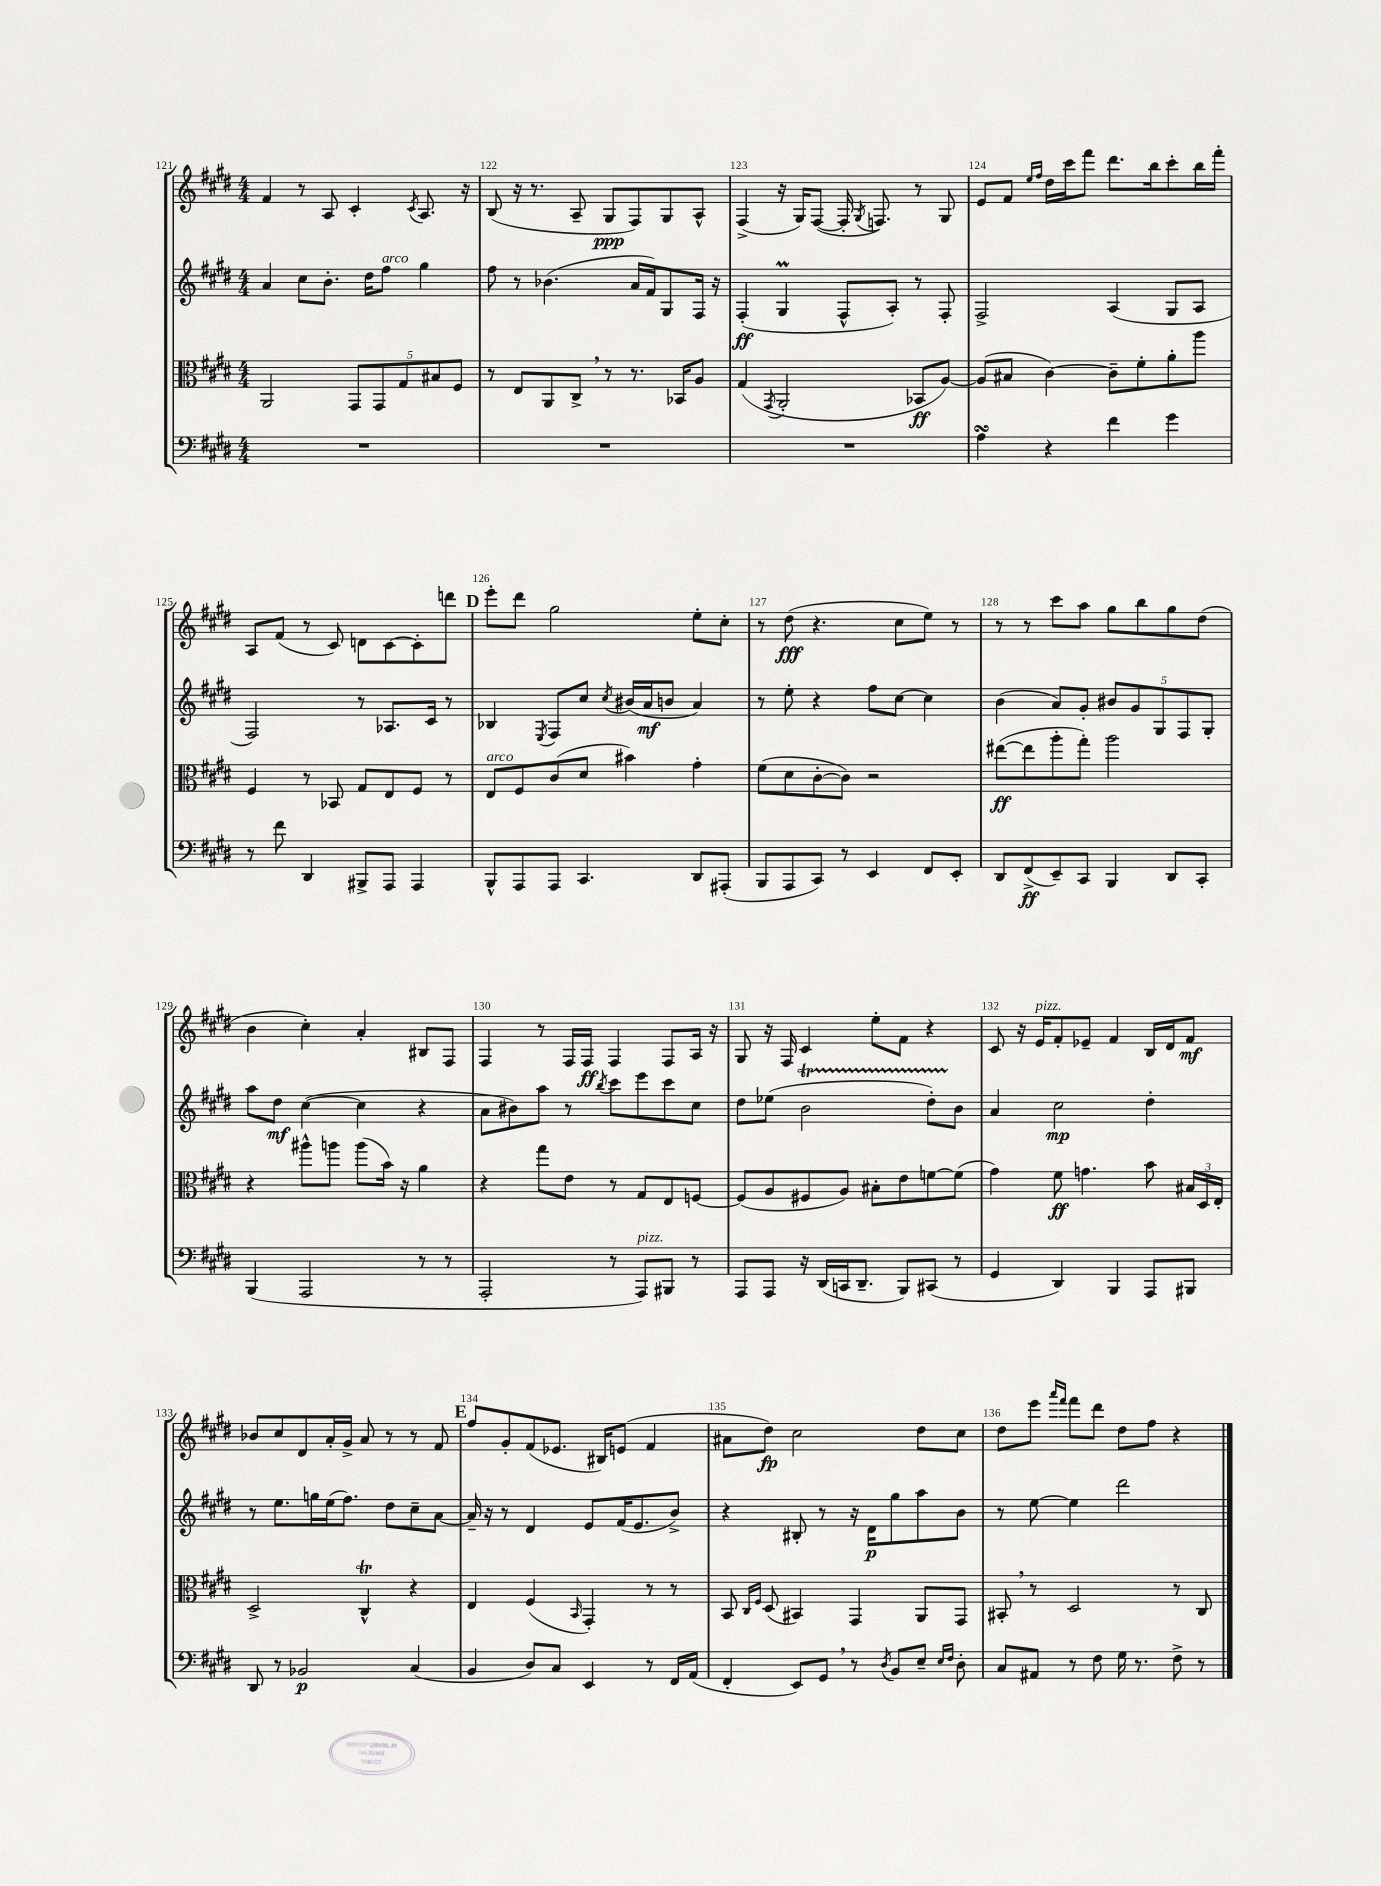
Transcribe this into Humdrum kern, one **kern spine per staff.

**kern	**dynam	**kern	**dynam	**kern	**dynam	**kern	**dynam
*part4	*part4	*part3	*part3	*part2	*part2	*part1	*part1
*staff4	*staff4	*staff3	*staff3	*staff2	*staff2	*staff1	*staff1
*clefF4	*	*clefC3	*	*clefG2	*	*clefG2	*
*k[f#c#g#d#]	*	*k[f#c#g#d#]	*	*k[f#c#g#d#]	*	*k[f#c#g#d#]	*
*M4/4	*	*M4/4	*	*M4/4	*	*M4/4	*
=121	=121	=121	=121	=121	=121	=121	=121
1r	.	2AA/	.	4a/	.	4f#/	.
.	.	.	.	8cc#\L	.	8r	.
.	.	.	.	8.b'\J	.	8A/	.
.	.	10GG#/L	.	.	.	4c#'/	.
.	.	.	.	16dd#\KL	.	.	.
.	.	10GG#/	.	.	.	.	.
!	!	!	!	!LO:TX:a:i:t=arco	!	!	!
.	.	.	.	8ff#\J	.	.	.
.	.	10G#/	.	.	.	.	.
.	.	.	.	.	.	8qc#/	.
.	.	.	.	4gg#\	.	8.A/	.
.	.	10B#X/	.	.	.	.	.
.	.	10F#/J	.	.	.	.	.
.	.	.	.	.	.	16r	.
=122	=122	=122	=122	=122	=122	=122	=122
1r	.	8r	.	8ff#\	.	(8B/	.
.	.	8E/L	.	8r	.	16r	.
.	.	.	.	.	.	8.r	.
.	.	8AA/	.	(4.b-X\	.	.	.
.	.	8C#^,/J	.	.	.	8A~/	.
.	.	8r	.	.	.	8G#/L	ppp
.	.	8.r	.	16a/LL	.	8F#/)	.
.	.	.	.	16f#/J)	.	.	.
.	.	.	.	8G#/	.	8G#/	.
.	.	16BB-X/KL	.	.	.	.	.
.	.	8A/J	.	16F#/Jk	.	8A^^/J	.
.	.	.	.	16r	.	.	.
=123	=123	=123	=123	=123	=123	=123	=123
1r	.	(4G#/	.	(4F#'/	ff	(4F#^/	.
.	.	8qGG#/	.	.	.	.	.
.	.	2AA'/	.	4G#m/	.	16r	.
.	.	.	.	.	.	16G#/KL)	.
.	.	.	.	.	.	([8F#/J	.
.	.	.	.	8F#^^/L	.	16F#'/]	.
.	.	.	.	.	.	8qG#/	.
.	.	.	.	.	.	8.Fn/)	.
.	.	.	.	8A'/J)	.	.	.
.	.	8BB-X/L	ff	8r	.	8r	.
.	.	[8A/J)	.	8F#'/	.	8G#/	.
=124	=124	=124	=124	=124	=124	=124	=124
4AsSSs\	.	(8A/L]	.	2F#^/	.	8e/L	.
.	.	8B#X/J	.	.	.	8f#/J	.
.	.	.	.	.	.	16qqee/LL	.
.	.	.	.	.	.	16qqff#/JJ	.
4r	.	[4c#\)	.	.	.	16dd#\LL	.
.	.	.	.	.	.	16ccc#\J	.
.	.	.	.	.	.	8fff#\J	.
4f#\	.	8c#~\L]	.	(4A/	.	8.ddd#\L	.
.	.	8f#'\	.	.	.	.	.
.	.	.	.	.	.	16bb\k	.
4g#\	.	8a'\	.	8G#/L	.	8ccc#'\	.
.	.	8aa\J	.	8A/J	.	16bb\L	.
.	.	.	.	.	.	16fff#'\JJ	.
!!LO:LB:g=z
=125	=125	=125	=125	=125	=125	=125	=125
8r	.	4F#/	.	2F#/)	.	8A/L	.
8f#\	.	.	.	.	.	(8f#/J	.
4DD#/	.	8r	.	.	.	8r	.
.	.	8BB-X/	.	.	.	8c#/)	.
8BBB#X^/L	.	8G#/L	.	8r	.	8dn\L	.
8AAA/J	.	8E/	.	8.A-X/L	.	[8c#\	.
4AAA/	.	8F#/J	.	.	.	8c#'\]	.
.	.	.	.	16c#/Jk	.	.	.
.	.	8r	.	8r	.	8dddn\J	.
!!LO:REH:place=s1:t=D
=126	=126	=126	=126	=126	=126	=126	=126
!	!	!LO:TX:a:i:t=arco	!	!	!	!	!
8BBB^^/L	.	8E/L	.	4B-X/	.	8eee'\L	.
8AAA/	.	8F#/	.	.	.	8ddd#\J	.
.	.	.	.	8qE/	.	.	.
8AAA/J	.	(8c#/	.	8F#/L	.	2gg#\	.
4.CC#/	.	8d#/J	.	8cc#/J	.	.	.
.	.	.	.	8qcc#/	.	.	.
.	.	4b#X\)	.	(16b#X/LL	.	.	.
.	.	.	.	16a/J	mf	.	.
.	.	.	.	8bn/J	.	.	.
8DD#/L	.	4g#'\	.	4a/)	.	8ee'\L	.
(8AAA#X'/J	.	.	.	.	.	8cc#'\J	.
=127	=127	=127	=127	=127	=127	=127	=127
8BBB/L	.	(8f#\L	.	8r	.	8r	.
8AAA/	.	8d#\	.	8ee'\	.	(8dd#\	fff
8CC#/J)	.	[8c#'\	.	4r	.	4.r	.
8r	.	8c#\J])	.	.	.	.	.
4EE/	.	2r	.	8ff#\L	.	.	.
.	.	.	.	[8cc#\J	.	8cc#\L	.
8FF#/L	.	.	.	4cc#\]	.	8ee\J)	.
8EE'/J	.	.	.	.	.	8r	.
=128	=128	=128	=128	=128	=128	=128	=128
8DD#/L	.	([8ee#X\L	ff	(4b\	.	8r	.
(8FF#^/	ff	8ee#\]	.	.	.	8r	.
8EE~/)	.	8aa'\	.	8a/L)	.	8ccc#\L	.
8CC#/J	.	8gg#'\J)	.	8g#'/J	.	8aa\J	.
4BBB/	.	2aa\	.	10b#X/L	.	8gg#\L	.
.	.	.	.	10g#/	.	.	.
.	.	.	.	.	.	8bb\	.
.	.	.	.	10G#/	.	.	.
8DD#/L	.	.	.	.	.	8gg#\	.
.	.	.	.	10F#/	.	.	.
8CC#'/J	.	.	.	.	.	(8dd#\J	.
.	.	.	.	10G#'/J	.	.	.
!!LO:LB:g=z
=129	=129	=129	=129	=129	=129	=129	=129
(4BBB/	.	4r	.	8aa\L	.	4b\	.
.	.	.	.	8dd#\J	mf	.	.
2AAA/	.	8aa#X^^\L	.	([4cc#\	.	4cc#'\)	.
.	.	8aan\J	.	.	.	.	.
.	.	(8aa\L	.	4cc#\]	.	4a'/	.
.	.	16b\Jk)	.	.	.	.	.
.	.	16r	.	.	.	.	.
8r	.	4a\	.	4r	.	8B#X/L	.
8r	.	.	.	.	.	8F#/J	.
=130	=130	=130	=130	=130	=130	=130	=130
2AAA'/	.	4r	.	8a\L	.	4F#/	.
.	.	.	.	8b#X\)	.	.	.
.	.	8gg#\L	.	8aa\J	.	8r	.
.	.	8e\J	.	8r	.	16F#/LL	.
.	.	.	.	.	.	16F#/JJ	ff
.	.	.	.	8qbb/	.	.	.
8r	.	8r	.	8ccc#\L	.	4F#/	.
!LO:TX:a:i:t=pizz.	!	!	!	!	!	!	!
8AAA/L)	.	8G#/L	.	8eee\	.	.	.
8BBB#X/J	.	8E/	.	8ccc#\	.	8F#/L	.
8r	.	[8Fn/J	.	8cc#\J	.	16A/Jk	.
.	.	.	.	.	.	16r	.
=131	=131	=131	=131	=131	=131	=131	=131
8AAA/L	.	(8F/L]	.	8dd#\L	.	8G#/	.
8AAA/J	.	8A/	.	(8ee-X\J	.	16r	.
.	.	.	.	.	.	16F#/	.
16r	.	8F#X/	.	2bT\	.	4c#/	.
(16DD#/LL	.	.	.	.	.	.	.
16CCn/J	.	8A/J)	.	.	.	.	.
8.DD#~/J	.	.	.	.	.	.	.
.	.	8B#X'\L	.	.	.	8ee'\L	.
8BBB/L)	.	8e\	.	.	.	8f#\J	.
(8CC#X/J	.	[8fn\	.	8dd#TTT'\L)	.	4r	.
8r	.	(8f\J]	.	8b\J	.	.	.
=132	=132	=132	=132	=132	=132	=132	=132
4GG#/	.	4g#\)	.	4a/	.	8c#/	.
.	.	.	.	.	.	16r	.
!	!	!	!	!	!	!LO:TX:a:i:t=pizz.	!
.	.	.	.	.	.	16e/KL	.
4DD#/)	.	8f#\	ff	2cc#\	mp	8f#'/	.
.	.	4.gn\	.	.	.	8e-X~/J	.
4BBB/	.	.	.	.	.	4f#/	.
8AAA/L	.	8b\	.	4dd#'\	.	16B/LL	.
.	.	.	.	.	.	16d#/J	.
8BBB#X/J	.	24B#X/LL	.	.	.	8f#/J	mf
.	.	24D#/	.	.	.	.	.
.	.	24E'/JJ	.	.	.	.	.
!!LO:LB:g=z
=133	=133	=133	=133	=133	=133	=133	=133
8DD#/	.	2D#^/	.	8r	.	8b-X/L	.
8r	.	.	.	8.ee\L	.	8cc#/	.
2BB-X/	p	.	.	.	.	8d#/	.
.	.	.	.	16ggn\L	.	.	.
.	.	.	.	(16ee\J	.	16a'/L	.
.	.	.	.	8.ff#\J)	.	16g#^/JJ	.
.	.	4C#T^^/	.	.	.	8a/	.
.	.	.	.	8dd#\L	.	8r	.
(4C#/	.	4r	.	8cc#~\	.	8r	.
.	.	.	.	[8a\J	.	8f#/	.
!!LO:REH:place=s1:t=E
=134	=134	=134	=134	=134	=134	=134	=134
4BB/	.	4E/	.	16a~/]	.	8ff#/L	.
.	.	.	.	16r	.	.	.
.	.	.	.	8r	.	8g#'/	.
8D#/L)	.	(4F#/	.	4d#/	.	(8f#/	.
8C#/J	.	.	.	.	.	8.e-X/J	.
.	.	16qqBB/	.	.	.	.	.
4EE/	.	4GG#'/)	.	8e/L	.	.	.
.	.	.	.	.	.	16B#X/KL)	.
.	.	.	.	(16f#/K	.	(8en/J	.
.	.	.	.	8.e/	.	.	.
8r	.	8r	.	.	.	4f#/	.
16FF#/LL	.	8r	.	8b^/J)	.	.	.
(16AA/JJ	.	.	.	.	.	.	.
=135	=135	=135	=135	=135	=135	=135	=135
4FF#'/	.	8BB/	.	4r	.	8a#X\L	.
.	.	16qqC#/LL	.	.	.	.	.
.	.	16qqF#/JJ	.	.	.	.	.
.	.	(8D#/	.	.	.	8dd#\J)	fp
8EE/L)	.	4BB#X/)	.	8B#X'/	.	2cc#\	.
8GG#,/J	.	.	.	8r	.	.	.
8r	.	4GG#/	.	16r	.	.	.
.	.	.	.	16d#\KL	p	.	.
8qD#/	.	.	.	.	.	.	.
8BB/L	.	.	.	8gg#\	.	.	.
8E~/J	.	8AA/L	.	8aa\	.	8dd#\L	.
16qqE/LL	.	.	.	.	.	.	.
16qqF#/JJ	.	.	.	.	.	.	.
8D#'\	.	8GG#/J	.	8b\J	.	8cc#\J	.
=136	=136	=136	=136	=136	=136	=136	=136
8C#/L	.	8BB#X',/	.	8r	.	8dd#\L	.
8AA#X/J	.	8r	.	[8ee\	.	8eee\J	.
.	.	.	.	.	.	16qqaaa/LL	.
.	.	.	.	.	.	16qqfff#/JJ	.
8r	.	2D#/	.	4ee\]	.	8fff#\L	.
8F#\	.	.	.	.	.	8ddd#\J	.
16G#\	.	.	.	2ddd#\	.	8dd#\L	.
8.r	.	.	.	.	.	.	.
.	.	.	.	.	.	8ff#\J	.
8F#^\	.	8r	.	.	.	4r	.
8r	.	8C#/	.	.	.	.	.
==	==	==	==	==	==	==	==
*-	*-	*-	*-	*-	*-	*-	*-
